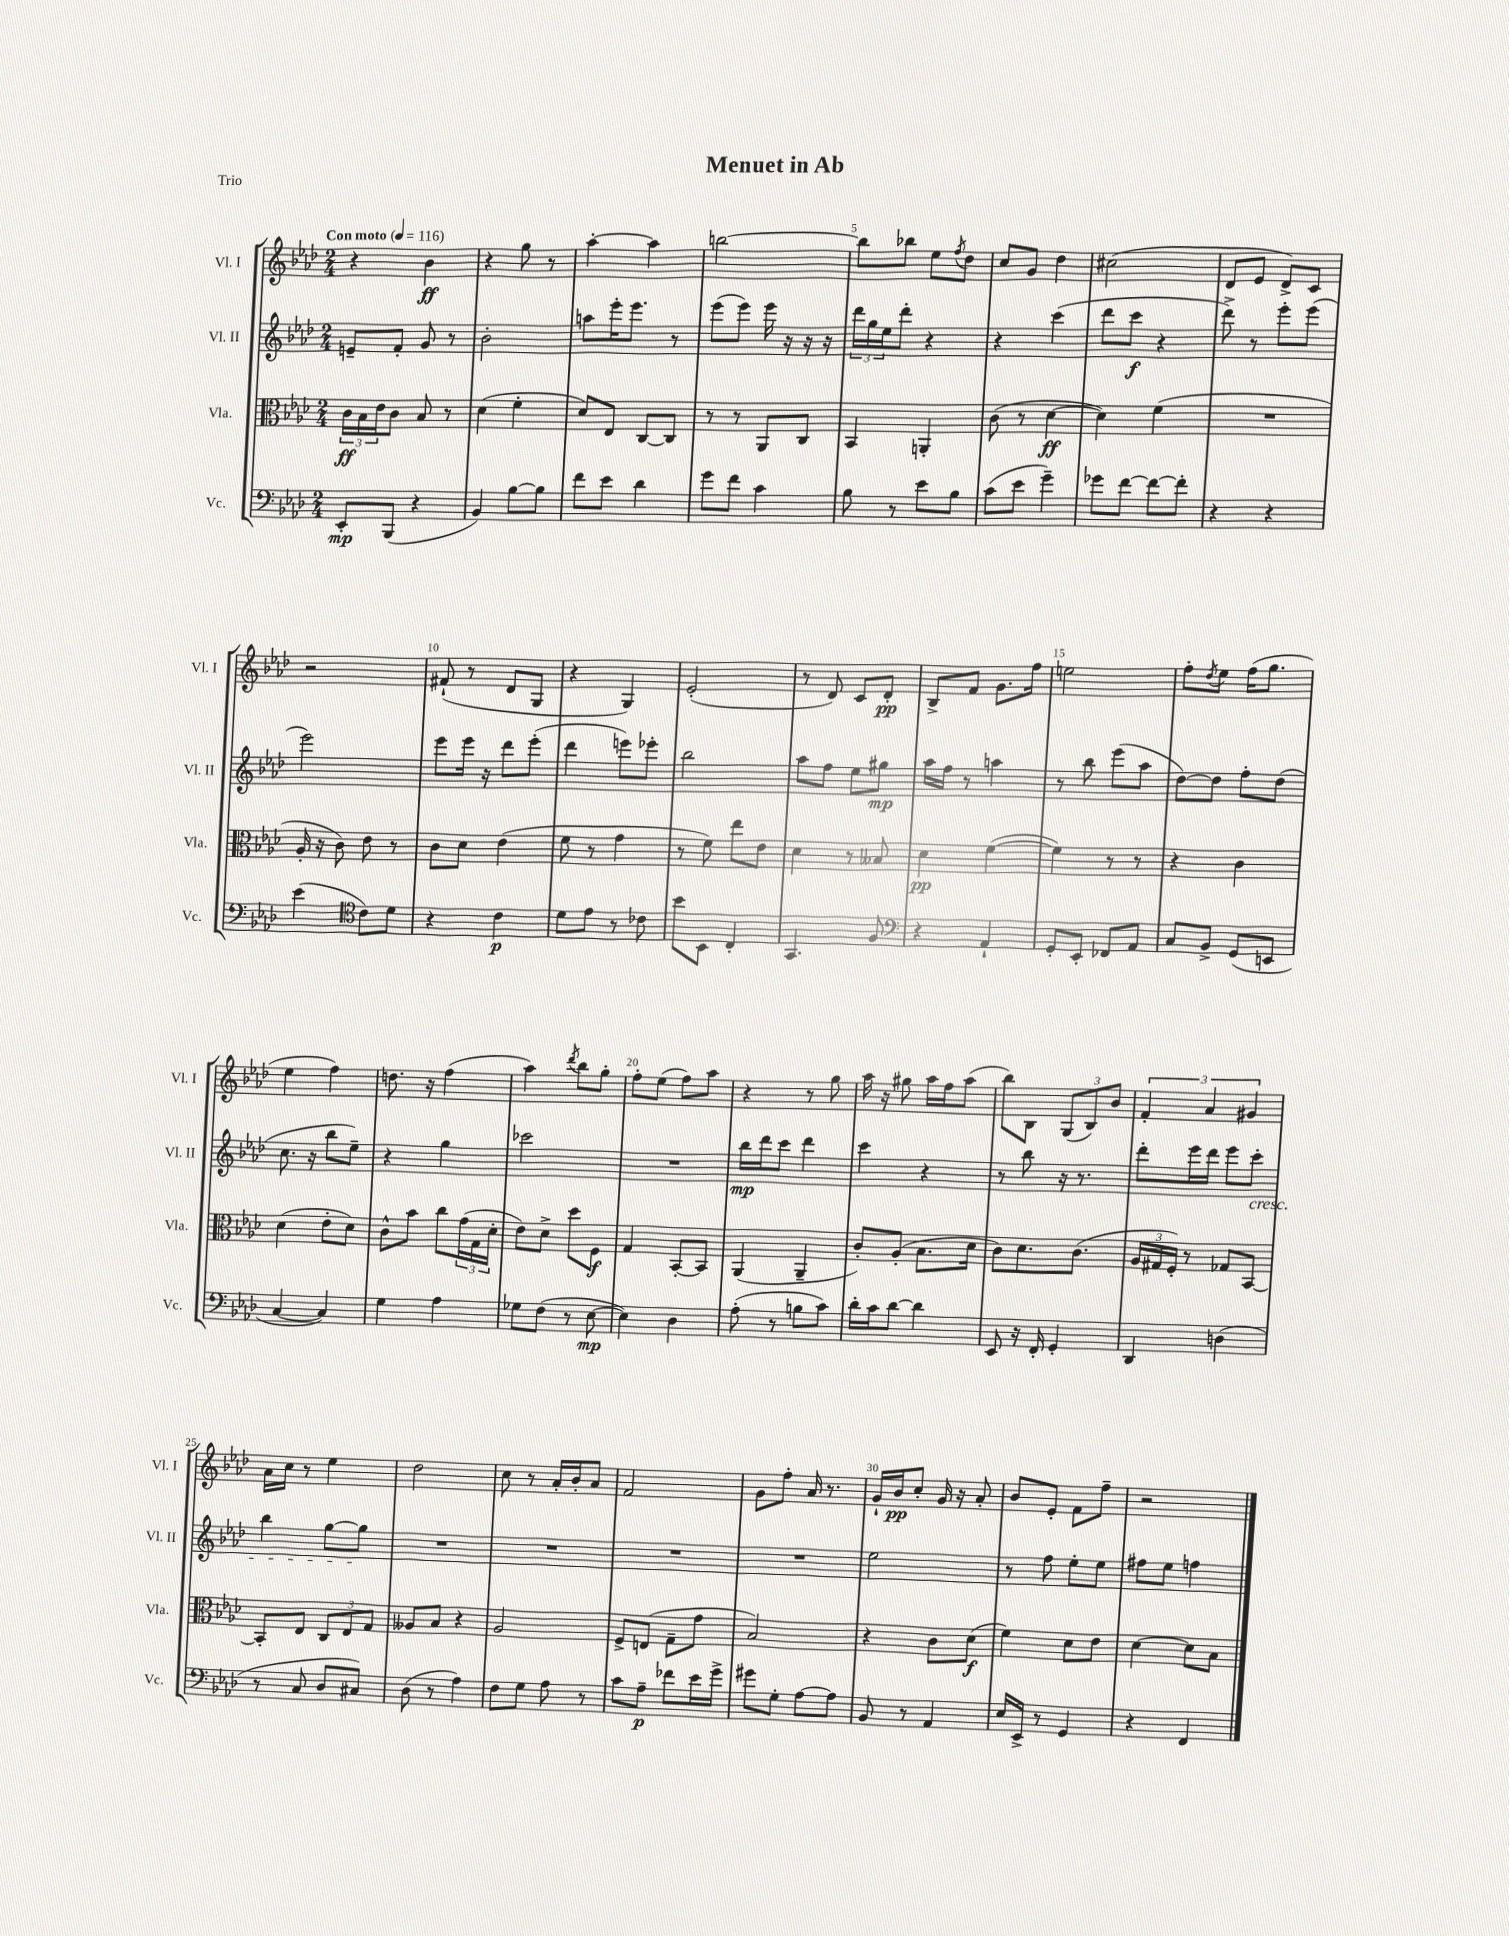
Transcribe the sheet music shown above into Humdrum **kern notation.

**kern	**dynam	**kern	**dynam	**kern	**dynam	**kern	**dynam
*part4	*part4	*part3	*part3	*part2	*part2	*part1	*part1
*staff4	*staff4	*staff3	*staff3	*staff2	*staff2	*staff1	*staff1
*I"Vc.	*	*I"Vla.	*	*I"Vl. II	*	*I"Vl. I	*
*I'Vc.	*	*I'Vla.	*	*I'Vl. II	*	*I'Vl. I	*
*clefF4	*	*clefC3	*	*clefG2	*	*clefG2	*
*k[b-e-a-d-]	*	*k[b-e-a-d-]	*	*k[b-e-a-d-]	*	*k[b-e-a-d-]	*
*M2/4	*	*M2/4	*	*M2/4	*	*M2/4	*
*MM116	*	*MM116	*	*MM116	*	*MM116	*
=1	=1	=1	=1	=1	=1	=1	=1
!	!	!	!	!	!	!LO:TX:a:B:t=Con moto	!
8EE-'/L	mp	24c\LL	ff	8en~/L	.	4r	.
.	.	24B-\	.	.	.	.	.
.	.	24e-\J	.	.	.	.	.
(8BBB-/J	.	8c\J	.	8f'/J	.	.	.
4r	.	8B-/	.	8g/	.	4b-\	ff
.	.	8r	.	8r	.	.	.
=2	=2	=2	=2	=2	=2	=2	=2
4BB-/)	.	(4d-\	.	2b-'\	.	4r	.
[8B-\L	.	4f'\	.	.	.	8gg\	.
8B-\J]	.	.	.	.	.	8r	.
=3	=3	=3	=3	=3	=3	=3	=3
8f\L	.	8d-/L)	.	8aan\L	.	[4aa-'\	.
8e-\J	.	8E-/J	.	16eee-'\K	.	.	.
.	.	.	.	8.eee-\J	.	.	.
4d-\	.	[8C/L	.	.	.	4aa-\]	.
.	.	8C/J]	.	8r	.	.	.
=4	=4	=4	=4	=4	=4	=4	=4
8g\L	.	8r	.	(8eee-\L	.	[2bbn\	.
8f\J	.	8r	.	8eee-\J)	.	.	.
4c\	.	8AA-/L	.	16eee-\	.	.	.
.	.	.	.	16r	.	.	.
.	.	8C/J	.	16r	.	.	.
.	.	.	.	16r	.	.	.
=5	=5	=5	=5	=5	=5	=5	=5
8B-\	.	4BB-/	.	24ddd-\LL	.	8bb\L]	.
.	.	.	.	24gg\	.	.	.
.	.	.	.	24ee-\J	.	.	.
8r	.	.	.	8ddd-'\J	.	8bb-X\J	.
8e-\L	.	4AAn'/	.	4r	.	8ee-\L	.
.	.	.	.	.	.	8qff/	.
8B-\J	.	.	.	.	.	8dd-\J	.
=6	=6	=6	=6	=6	=6	=6	=6
(8c\L	.	(8c\	.	4r	.	8cc/L	.
8e-\J	.	8r	.	.	.	8g/J	.
4g~\)	.	[4d-\	ff	(4ccc\	.	4dd-\	.
=7	=7	=7	=7	=7	=7	=7	=7
8g-X\L	.	4d-\])	.	8ddd-\L	.	(2cc#X\	.
[8f\J	.	.	.	8ccc\J	f	.	.
8f\L_	.	(4f\	.	4r	.	.	.
8f'\J]	.	.	.	.	.	.	.
=8	=8	=8	=8	=8	=8	=8	=8
4r	.	2r	.	8ddd-^\)	.	8d-/L	.
.	.	.	.	8r	.	8e-/J	.
4r	.	.	.	8eee-'\L	.	8d-^/L)	.
.	.	.	.	(8eee-\J	.	8c/J	.
!!LO:LB:g=z
=9	=9	=9	=9	=9	=9	=9	=9
(4e-\	.	16A-'/	.	2eee-\)	.	2r	.
.	.	16r	.	.	.	.	.
.	.	8c\)	.	.	.	.	.
*clefC4	*	*	*	*	*	*	*
8c\L)	.	8e-\	.	.	.	.	.
8d-\J	.	8r	.	.	.	.	.
=10	=10	=10	=10	=10	=10	=10	=10
4r	.	8c\L	.	8eee-\L	.	(8f#X`/	.
.	.	8d-\J	.	16eee-\Jk	.	8r	.
.	.	.	.	16r	.	.	.
4c\	p	(4e-\	.	8ddd-\L	.	8d-/L	.
.	.	.	.	(8eee-'\J	.	8G/J	.
=11	=11	=11	=11	=11	=11	=11	=11
8d-\L	.	8f\	.	4ddd-\	.	4r	.
8e-\J	.	8r	.	.	.	.	.
8r	.	4g\	.	8eeen\L)	.	4G/)	.
8c-X\	.	.	.	8eee-X'\J	.	.	.
=12	=12	=12	=12	=12	=12	=12	=12
8b-\L	.	8r	.	2bb-\	.	(2e-'/	.
8BB-\J	.	8f\)	.	.	.	.	.
4C'/	.	8ee-\L	.	.	.	.	.
.	.	8e-\J	.	.	.	.	.
=13	=13	=13	=13	=13	=13	=13	=13
4.GG/	.	4d-\	.	8aa-\L	.	8r	.
.	.	.	.	8ff\J	.	8d-/)	.
.	.	8r	.	8ee-\L	.	8c/L	.
8F/	.	8B--X/	.	8gg#X\J	mp	8d-'/J	pp
=14	=14	=14	=14	=14	=14	=14	=14
*clefF4	*	*	*	*	*	*	*
4r	.	4d-\	pp	16aa-\LL	.	8B-^/L	.
.	.	.	.	16ff\JJ	.	.	.
.	.	.	.	8r	.	8f/J	.
4AA-`/	.	([4f\	.	4aan\	.	8.g\L	.
.	.	.	.	.	.	16ff\Jk	.
=15	=15	=15	=15	=15	=15	=15	=15
8GG'/L	.	4f\])	.	8r	.	2een\	.
8EE-'/J	.	.	.	8bb-\	.	.	.
8FF-X/L	.	8r	.	(8eee-\L	.	.	.
8AA-/J	.	8r	.	8aa-\J	.	.	.
=16	=16	=16	=16	=16	=16	=16	=16
8C/L	.	4r	.	[8dd-\L)	.	8ff'\L	.
.	.	.	.	.	.	8qdd-/	.
8BB-^/J	.	.	.	8dd-\J]	.	8ee-\J	.
(8GG/L	.	4c\	.	8ff'\L	.	(16ff\KL	.
.	.	.	.	.	.	8.gg\J	.
8EEn/J	.	.	.	(8dd-\J	.	.	.
!!LO:LB:g=z
=17	=17	=17	=17	=17	=17	=17	=17
[4C/	.	(4d-\	.	8.cc\	.	4ee-\	.
.	.	.	.	16r	.	.	.
4C/])	.	8e-'\L	.	8bb-\L	.	4ff\)	.
.	.	8d-\J)	.	8ee-~\J)	.	.	.
=18	=18	=18	=18	=18	=18	=18	=18
4G\	.	8c^^\L	.	4r	.	8.ddn\	.
.	.	8b-\J	.	.	.	.	.
.	.	.	.	.	.	16r	.
4A-\	.	8cc\L	.	4gg\	.	(4ff\	.
.	.	(24g\L	.	.	.	.	.
.	.	24G\	.	.	.	.	.
.	.	24d-'\JJ	.	.	.	.	.
=19	=19	=19	=19	=19	=19	=19	=19
8G-X\L	.	8e-\L)	.	2ccc-X\	.	4aa-\)	.
(8F\J	.	8d-^\J	.	.	.	.	.
.	.	.	.	.	.	8qddd-/	.
8r	.	8dd-\L	.	.	.	8bb-\L	.
[8E-\	mp	8F\J	f	.	.	8gg'\J	.
=20	=20	=20	=20	=20	=20	=20	=20
4E-\])	.	4G/	.	2r	.	8ff'\L	.
.	.	.	.	.	.	(8ee-\J	.
4D-\	.	[8BB-'/L	.	.	.	8ff\L)	.
.	.	8BB-/J]	.	.	.	8aa-\J	.
=21	=21	=21	=21	=21	=21	=21	=21
(8A-'\	.	(4AA-/	.	16bb-\LL	mp	4r	.
.	.	.	.	16ddd-\J	.	.	.
8r	.	.	.	8ccc\J	.	.	.
8Bn\L	.	4AA-~/	.	4ddd-\	.	8r	.
8c\J)	.	.	.	.	.	8gg\	.
=22	=22	=22	=22	=22	=22	=22	=22
16d-'\LL	.	8c'/L)	.	4ccc\	.	16aa-\	.
16c\J	.	.	.	.	.	16r	.
[8d-\J	.	(8A-'/J	.	.	.	8gg#X\	.
4d-\]	.	8.B-\L	.	4r	.	16aa-\LL	.
.	.	.	.	.	.	16ff\J	.
.	.	.	.	.	.	(8aa-\J	.
.	.	16d-\Jk	.	.	.	.	.
=23	=23	=23	=23	=23	=23	=23	=23
8EE-/	.	8c\L)	.	8r	.	8bb-\L)	.
16r	.	8.d-\	.	8bb-\	.	8B-\J	.
16FF'/	.	.	.	.	.	.	.
4GG'/	.	.	.	16r	.	(12G/L	.
.	.	(8.c\J	.	8.r	.	.	.
.	.	.	.	.	.	12B-/)	.
.	.	.	.	.	.	12b-/J	.
=24	=24	=24	=24	=24	=24	=24	=24
4DD-/	.	24A-/LL	.	8ddd-'\L	.	6f'/	.
.	.	24G#X/	.	.	.	.	.
.	.	24F'/JJ)	.	.	.	.	.
.	.	8r	.	16eee-\L	.	.	.
.	.	.	.	.	.	6a-/	.
.	.	.	.	16ddd-\JJ	.	.	.
(4Dn\	.	8G-X/L	.	8eee-\L	.	.	.
.	.	.	.	.	.	6g#X/	.
!	!	!	!	!LO:TX:b:i:t=cresc.	!	!	!
.	.	[8BB-/J	.	8ccc'\J	.	.	.
!!LO:LB:g=z
=25	=25	=25	=25	=25	=25	=25	=25
8r	.	8BB-'/L]	.	4bb-\	.	16a-\LL	.
.	.	.	.	.	.	16cc\JJ	.
8C/	.	8E-/J	.	.	.	8r	.
8D-/L	.	12C/L	.	[8gg\L	.	4ee-\	.
.	.	12E-/	.	.	.	.	.
8C#X/J)	.	.	.	8gg\J]	.	.	.
.	.	12G/J	.	.	.	.	.
=26	=26	=26	=26	=26	=26	=26	=26
(8D-\	.	8A--X/L	.	2r	.	2dd-\	.
8r	.	8B-/J	.	.	.	.	.
4A-\)	.	4r	.	.	.	.	.
=27	=27	=27	=27	=27	=27	=27	=27
8F\L	.	2A-/	.	2r	.	8cc\	.
8G\J	.	.	.	.	.	8r	.
8A-\	.	.	.	.	.	16a-'/LL	.
.	.	.	.	.	.	16b-'/J	.
8r	.	.	.	.	.	8a-/J	.
=28	=28	=28	=28	=28	=28	=28	=28
8c\L	.	8F^/L	.	2r	.	2f/	.
8A-~\J	p	(8En/J	.	.	.	.	.
8f-X\L	.	8G~\L	.	.	.	.	.
16e-\L	.	8g\J	.	.	.	.	.
16g^\JJ	.	.	.	.	.	.	.
=29	=29	=29	=29	=29	=29	=29	=29
8g#X\L	.	2B-/)	.	2r	.	8g\L	.
8G'\J	.	.	.	.	.	8ff'\J	.
[8A-\L	.	.	.	.	.	16a-/	.
.	.	.	.	.	.	8.r	.
8A-\J]	.	.	.	.	.	.	.
=30	=30	=30	=30	=30	=30	=30	=30
8BB-/	.	4r	.	2ee-\	.	16g`/LL	.
.	.	.	.	.	.	16b-/J	pp
8r	.	.	.	.	.	8cc'/J	.
4AA-/	.	8c\L	.	.	.	16g/	.
.	.	.	.	.	.	16r	.
.	.	(8d-\J	f	.	.	8a-'/	.
=31	=31	=31	=31	=31	=31	=31	=31
16E-/LL	.	4f\)	.	8r	.	8b-/L	.
16EE-^/JJ	.	.	.	.	.	.	.
8r	.	.	.	8ff\	.	8e-'/J	.
4GG/	.	8d-\L	.	8ee-'\L	.	8f\L	.
.	.	8e-\J	.	8ee-\J	.	8ff~\J	.
=32	=32	=32	=32	=32	=32	=32	=32
4r	.	[4d-\	.	8ff#X\L	.	2r	.
.	.	.	.	8ee-\J	.	.	.
4FF/	.	8d-\L]	.	4ffn\	.	.	.
.	.	8B-\J	.	.	.	.	.
==	==	==	==	==	==	==	==
*-	*-	*-	*-	*-	*-	*-	*-
